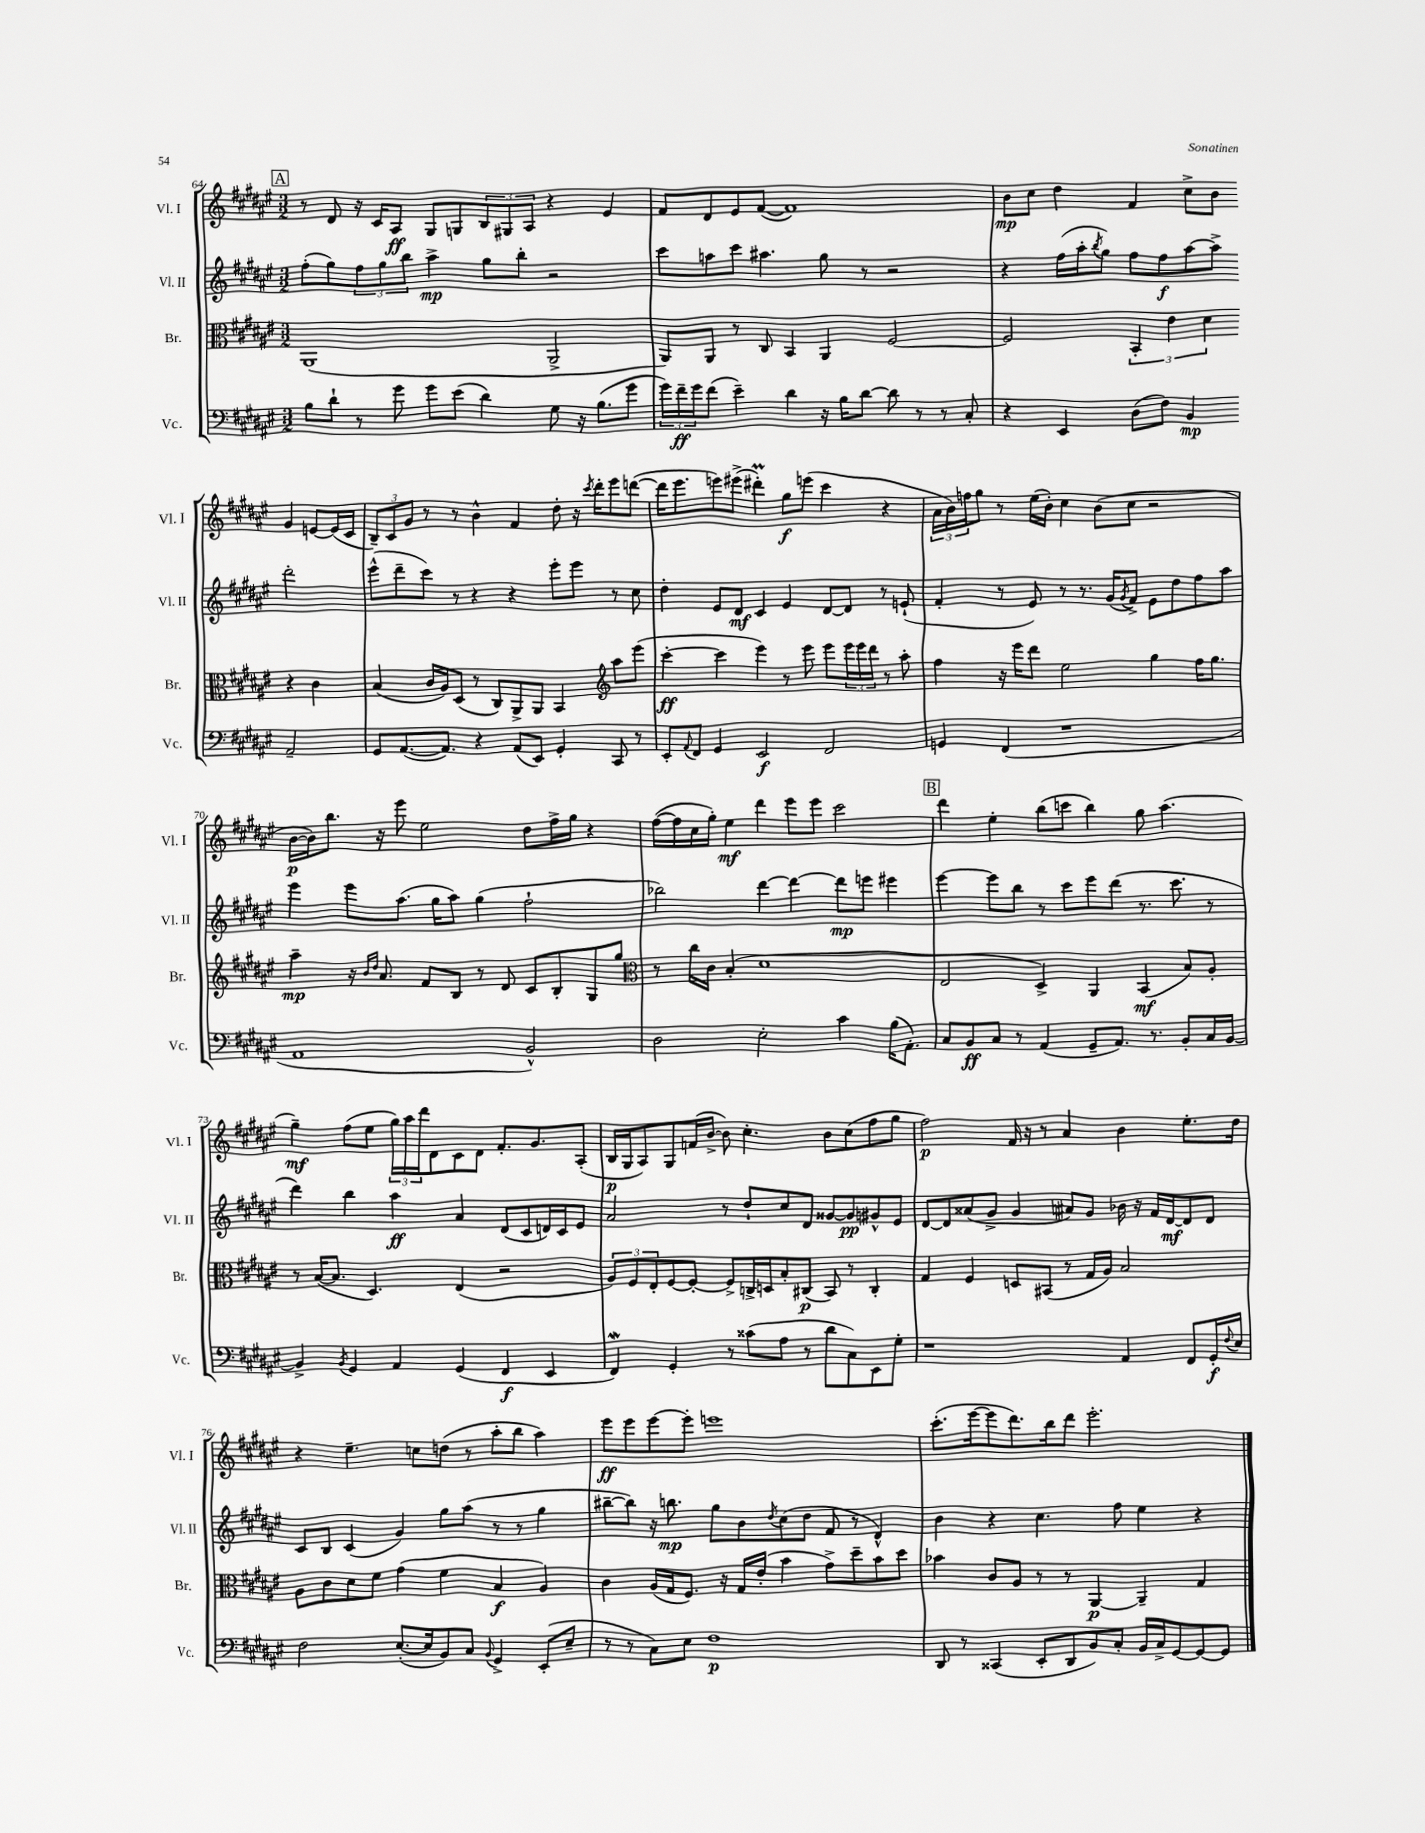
<<
\new StaffGroup <<
\new Staff = "s0" \with { instrumentName = "Vl. I" shortInstrumentName = "Vl. I" } {
    \clef treble \key fis \major \numericTimeSignature \time 3/2
    \mark \markup { \box "A" } r8 dis'8 r16 cis'16 ais8\ff gis8 g8 \tuplet 3/2 { b8 gis8 ais8 } r4 eis'4 |
    fis'8 dis'8 eis'8 fis'8~( fis'1) |
    b'8\mp cis''8 dis''4 fis'4 cis''8-> b'8 gis'4 e'8~ e'16( cis'16 |
    \tuplet 3/2 { b8--) cis'8 gis'8 } r8 r8 b'4-^ fis'4 dis''8-. r16 \acciaccatura { cis'''8 } dis'''16-. eis'''8 d'''8~( |
    d'''16 eis'''8. e'''8) eis'''8->( dis'''4-.\prall) gis''8\f e'''8( cis'''4 r4 |
    \tuplet 3/2 { ais'16 b'16) f''16 } gis''8 r8 eis''16( b'16-.) cis''4 b'8( cis''8 r2 |
    b'16~\p b'16) b''8. r16 eis'''8 eis''2 dis''8 fis''16-> gis''16 r4 |
    fis''16~( fis''16 cis''16 gis''16-.) eis''4\mf dis'''4 eis'''8 eis'''8 cis'''2 |
    \mark \markup { \box "B" } dis'''4 eis''4-. b''8( c'''8 b''4) gis''8 ais''4.( |
    gis''4--\mf) fis''8( eis''8 \tuplet 3/2 { gis''16) ais''16 dis'''16 } dis'8 cis'8 dis'8 fis'8.-. gis'8. ais8-.( |
    b16\p gis16 ais8) gis8 f'16( b'16~-> b'8) cis''4.-. b'8 cis''8( fis''8 gis''8 |
    fis''2\p) fis'16 r16 r8 ais'4 b'4 eis''8.-. dis''16 |
    r4 eis''4.-- c''8 d''8( r8 ais''8-. b''8 ais''4) |
    eis'''8\ff eis'''8 eis'''8~ eis'''8-. e'''1 |
    cis'''8.-.( eis'''16~ eis'''8 dis'''8.) b''16 dis'''8 eis'''2.-. \bar "|." |
}
\new Staff = "s1" \with { instrumentName = "Vl. II" shortInstrumentName = "Vl. II" } {
    \clef treble \key fis \major \numericTimeSignature \time 3/2
    \mark \markup { \box "A" } fis''8-.( gis''8) \tuplet 3/2 { fis''8 gis''8 b''8 } ais''4->\mp gis''8 b''8-. r2 |
    cis'''8 a''8 cis'''8 ais''4. gis''8 r8 r2 |
    r4 fis''16( ais''16-. \acciaccatura { b''8 } gis''8) fis''8 fis''8\f ais''8~ ais''8-> dis'''2-. |
    eis'''8-^( dis'''8-- cis'''8) r8 r4 r4 eis'''8-. eis'''8 r8 cis''8 |
    dis''4-. eis'8 dis'8\mf cis'4 eis'4 dis'8~ dis'8 r8 e'8-!( |
    fis'4-. r8 eis'8) r8 r8. gis'16( \acciaccatura { gis'8 } fis'8->) eis'8 dis''8 fis''8 ais''8 |
    eis'''4 eis'''8 ais''8.( gis''16 ais''8) gis''4( fis''2-! |
    bes''2) dis'''4~ dis'''4~ dis'''8\mp e'''8 eis'''4 |
    \mark \markup { \box "B" } eis'''4~ eis'''8 b''8 r8 cis'''8 eis'''8 dis'''8( r8. cis'''8. r8 |
    dis'''4) b''4 ais''4\ff ais'4 dis'8( cis'8 d'16) cis'16 eis'8 |
    ais'2 r8 dis''8-! cis''8 dis'8 gisis'8~ gisis'8\pp gis'8-^ eis'8 |
    dis'8~ dis'8 aisis'8( gis'8-> gis'4 ais'8) gis'8 bes'16 r16 fis'16 dis'16~\mf dis'8 dis'8 |
    cis'8 b8 cis'4( gis'4) gis''8 ais''8( r8 r8 gis''4 |
    bis''8~-- bis''8) r16 b''8.\mp gis''8 b'8 \acciaccatura { dis''8 } cis''8( dis''8 fis'8 r8 dis'4-^) |
    b'4 r4 cis''4. fis''8 eis''4 r4 \bar "|." |
}
\new Staff = "s2" \with { instrumentName = "Br." shortInstrumentName = "Br." } {
    \clef alto \key fis \major \numericTimeSignature \time 3/2
    \mark \markup { \box "A" } ais,1( ais,2-> |
    ais,8) ais,8 r8 cis8 b,4 ais,4 fis2~ |
    fis2 \tuplet 3/2 { b,4-. eis'4 dis'4 } r4 cis'4 |
    b4( cis'16 ais16) dis8( r8 cis8) ais,8-> ais,8 b,4 \clef treble ais''8 eis'''8( |
    cis'''4~-.\ff cis'''4 eis'''4) r8 eis'''8 eis'''8 \tuplet 3/2 { eis'''16 eis'''16 dis'''16 } r8 ais''8-. |
    fis''4 r16 eis'''16 dis'''8 eis''2 gis''4 fis''16 gis''8. |
    ais''4--\mp r16 \grace { b'16 dis''16 } ais'8. fis'8 b8 r8 dis'8 cis'8 b8-. gis8 gis''8 |
    \clef alto r8 cis''16 cis'16 b4-.( dis'1 |
    \mark \markup { \box "B" } eis2 dis4->) ais,4 b,4\mf( b8) ais8-. |
    r8 b16~( b8. dis4.) eis4( r2 |
    \tuplet 3/2 { ais8) fis8 eis8-. } fis8~ fis8~-. fis8-> c16-> d16 b8-. cis8\p( b,8) r8 cis4-. |
    gis4 fis4 d8 bis,8( r8 gis16 ais16) b2 |
    ais8 cis'8 dis'8 fis'8 gis'4( fis'4 b4\f ais4) |
    cis'4 ais16( gis16 fis8.) r16 gis16 eis'16-.( b'4 gis'8->) dis''8-- b'8 dis''8 |
    bes'4 cis'8 ais8 r8 r8 ais,4~\p ais,4-- gis4 \bar "|." |
}
\new Staff = "s3" \with { instrumentName = "Vc." shortInstrumentName = "Vc." } {
    \clef bass \key fis \major \numericTimeSignature \time 3/2
    \mark \markup { \box "A" } b8 dis'8-! r8 gis'8 gis'8 eis'8( dis'4) gis8 r16 b8.( gis'8 |
    \tuplet 3/2 { gis'16) fis'16--\ff gis'16 } fis'8( eis'4--) dis'4 r16 b16 dis'8~ dis'8 r8 r8 cis8-. |
    r4 eis,4 dis8( fis8) b,4\mp ais,2-- |
    gis,8 ais,8.~( ais,8.) r4 ais,8( eis,8) gis,4-. cis,8 r8 |
    eis,8-. \appoggiatura { ais,8 } fis,8 gis,4 eis,2\f fis,2 |
    g,4 fis,4( r1 |
    ais,1 b,2-^) |
    dis2 eis2-. cis'4 b16( ais,8.-.) |
    \mark \markup { \box "B" } cis8 b,8\ff cis8 r8 ais,4( gis,8-- ais,8.) r8. b,8-. cis16 b,16~ |
    b,4-> \acciaccatura { b,8 } gis,4 ais,4 gis,4( fis,4\f eis,4 |
    fis,4\mordent) gis,4-. r8 cisis'8( ais8 r8 dis'8 cis8) eis,8 gis8-. |
    r1 ais,4 fis,8 gis,16-.\f \appoggiatura { fis8 } eis16 |
    fis2 eis8.~-.( eis16 b,8) cis8 \appoggiatura { b,8 } gis,4-> eis,8-.( eis8-- |
    r8 r8 cis8) eis8 fis1\p |
    dis,8 r8 cisis,4( eis,8-. dis,8 b,8) cis8-. b,16 cis16-> gis,8~ gis,8~ gis,8 \bar "|." |
}
>>
>>
\layout { \context { \Score currentBarNumber = #64 } }
